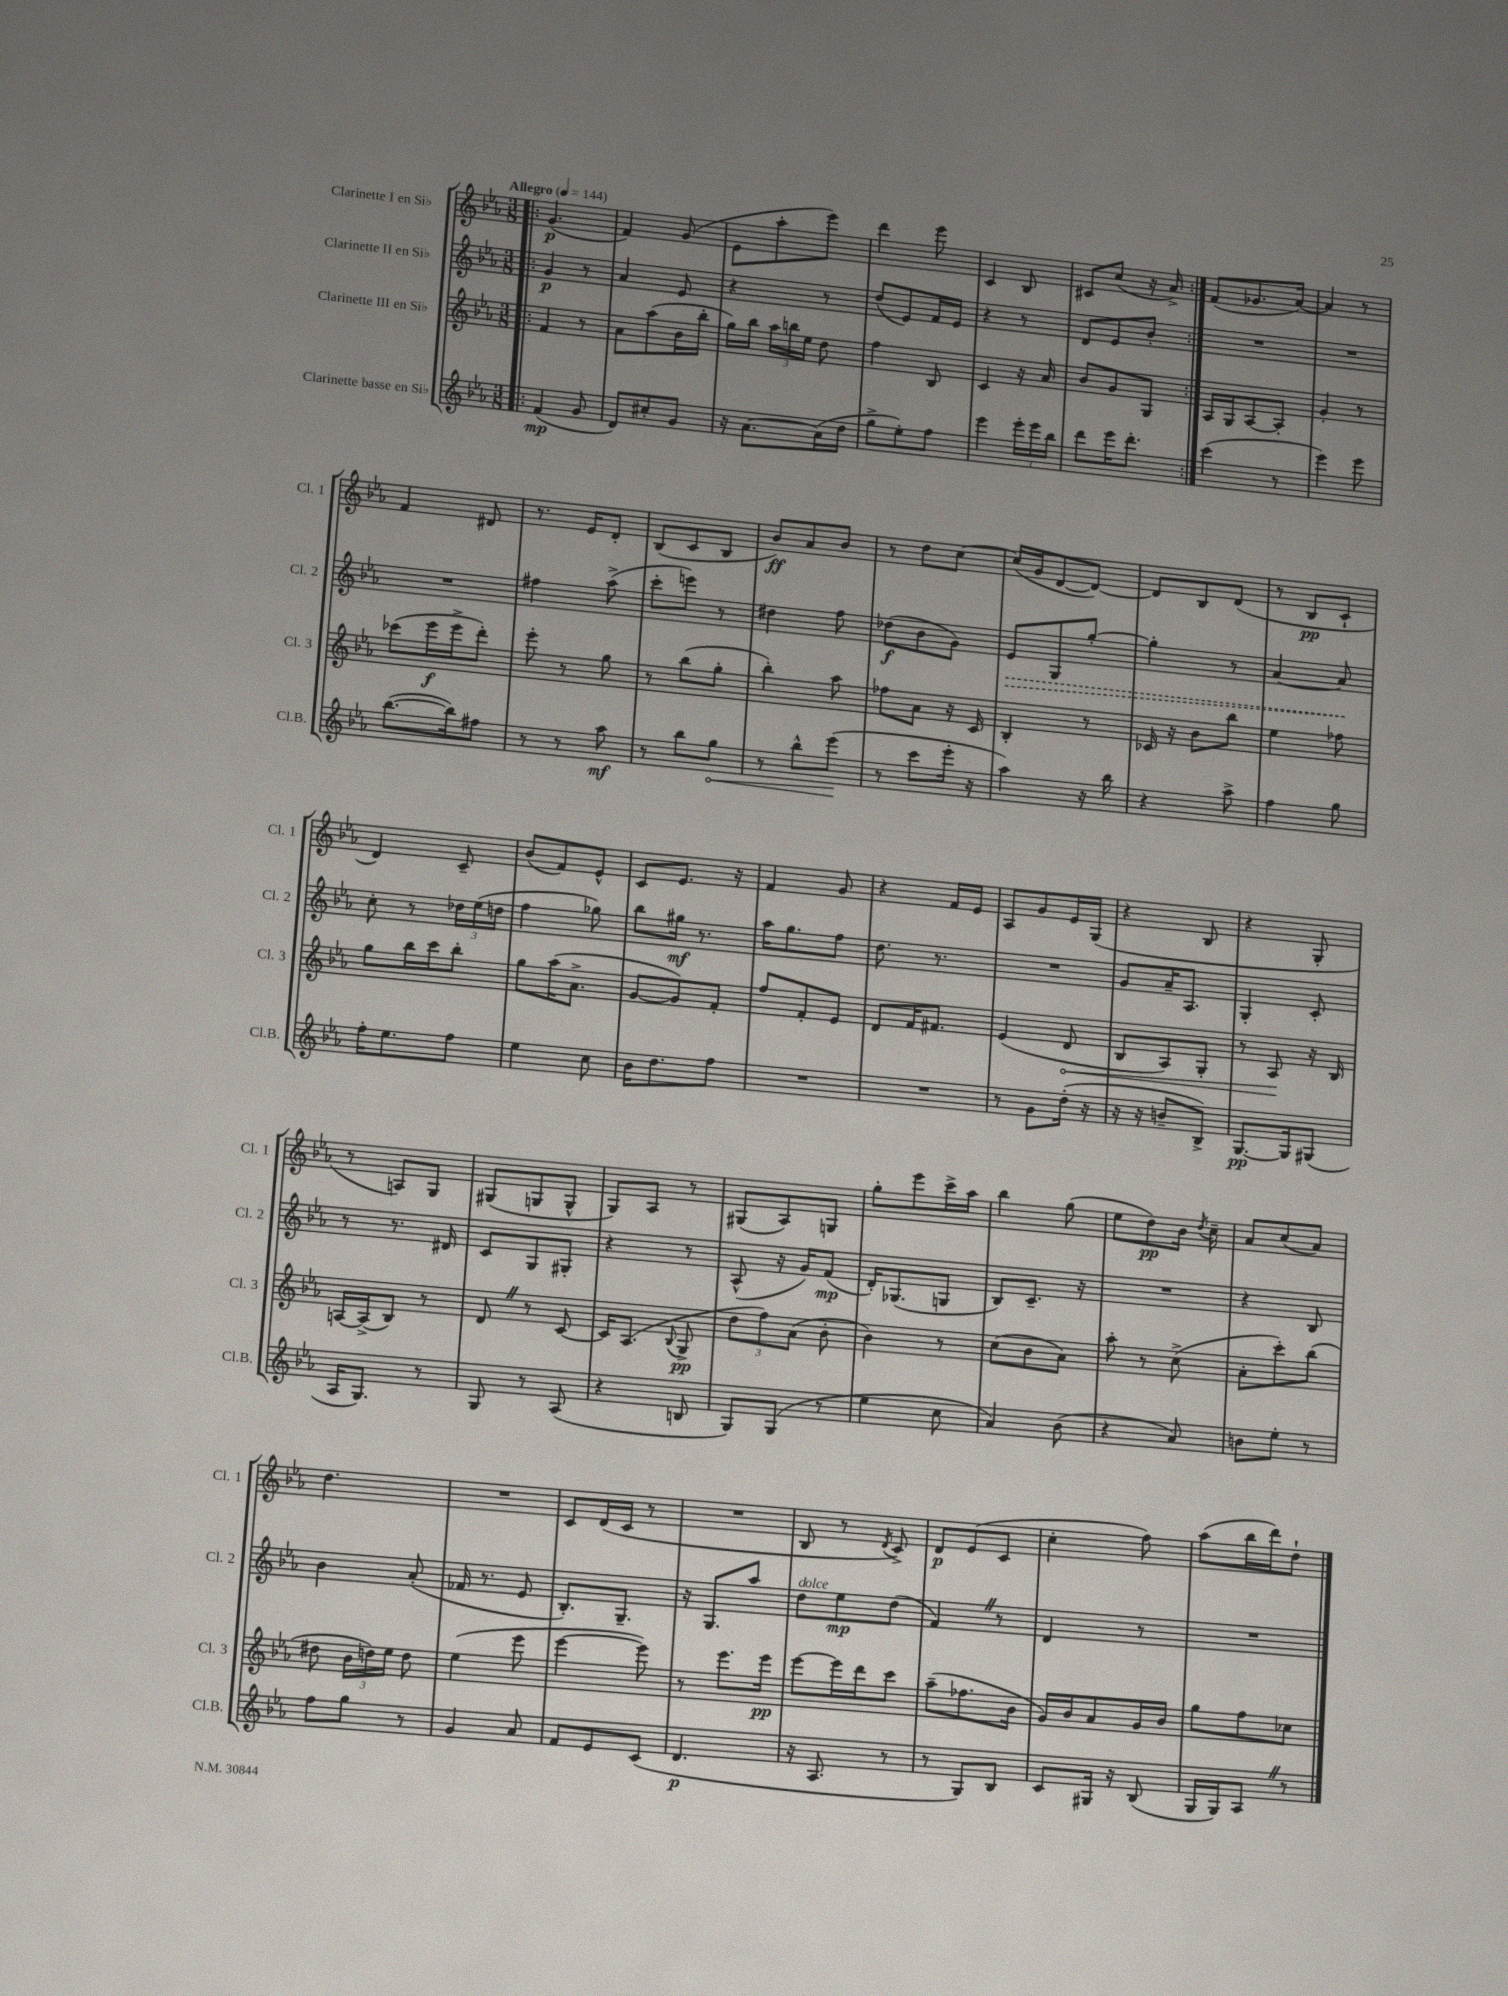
<<
\new StaffGroup <<
\new Staff = "s0" \with { instrumentName = "Clarinette I en Sib" shortInstrumentName = "Cl. 1" } {
    \clef treble \key ees \major \numericTimeSignature \time 3/8 \tempo "Allegro" 4 = 144
    \autoBeamOff \repeat volta 2 { \bar ".|:" g'4.\p( |
    f'4) g'8( |
    ees'8[ aes''8-. ees'''8]) |
    d'''4 ees'''8 |
    c'4 bes8 |
    cis'8[ c''8]( r16 aes'16->) | }
    f'8[( ges'8. aes'16]~) |
    aes'4 r8 |
    f'4 dis'8 |
    r8. ees'16[ d'8]-. |
    bes8[( c'8 bes8] |
    bes'8[\ff) aes'8 bes'8] |
    r8 d''8[ c''8]~ |
    c''16[( g'16 d'8~ d'8]~) |
    d'8[ bes8 d'8]( |
    r8 bes8[\pp c'8]-! |
    d'4) c'8-- |
    bes'8[( f'8) ees'8]-^ |
    c'8[ ees'8.] r16 |
    f'4 g'8 |
    r4 f'16[ ees'16] |
    aes8[ g'8 ees'16 g16]( |
    r4 bes8 |
    r4 g8-. |
    r8 a8[) g8] |
    gis8[( g8 g8]-^ |
    g8[) aes8] r8 |
    gis8[( aes8) g8] |
    g''8[-. ees'''8 c'''16-> aes''16] |
    bes''4 g''8( |
    ees''8[ d''8\pp) bes'16] \acciaccatura { d''8 } c''16-- |
    aes'8[ c''8( aes'8]) |
    d''4. |
    R4. |
    c'8[ d'16( c'16] r8 |
    R4. |
    bes8 r8 \acciaccatura { d'8 } c'8->) |
    d'8[\p ees'8( c'8] |
    c''4-. f''8) |
    aes''8[( bes''16 d'''16) d''8]-! \bar "|." |
}
\new Staff = "s1" \with { instrumentName = "Clarinette II en Sib" shortInstrumentName = "Cl. 2" } {
    \clef treble \key ees \major \numericTimeSignature \time 3/8
    \autoBeamOff \repeat volta 2 { \bar ".|:" g'4\p r8 |
    aes'4 ees'8 |
    r4 r8 |
    d''8[( ees'8) f'16 ees'16] |
    r4 r8 |
    d'8[ ees'8 bes'8]-. | }
    R4. |
    R4. |
    R4. |
    fis''4 aes''8->( |
    c'''8[-. e'''8]) r8 |
    dis''4 f''8 |
    des''8[\f( bes'8 g'8]) |
    \once \override Hairpin.style = #'dashed-line ees'8[\> g8 g''8]~-. |
    g''4-. r8 |
    aes'4~ aes'8\! |
    c''8-. r8 \tuplet 3/2 { des''16[ ees''16( d''16] } |
    f''4 ges''8) |
    bes''8[ gis''16]\mf r8. |
    aes''16[ g''8. f''8] |
    d''8. r8. |
    R4. |
    g'8[ aes'16-- aes8.] |
    g4-. c'8-. |
    r8 r8. dis'16 |
    c'8[ g8 gis8]-. |
    r4 r8 |
    aes8-^( r16 g'16[) f'8]\mp( |
    d'16[-.) ges8.( g8] |
    bes8[) c'8.]-- r16 |
    R4. |
    r4 bes8 |
    bes'4 aes'8-.( |
    fes'16 r8. ees'8 |
    bes8.[-.) g8.]-- |
    r16 g8.[ aes''8] |
    d''8[^\markup { \italic "dolce" } ees''8\mp d''8]( |
    f'4) \once \override BreathingSign.text = \markup { \musicglyph "scripts.caesura.straight" } \breathe r8 |
    d'4 r8 |
    R4. \bar "|." |
}
\new Staff = "s2" \with { instrumentName = "Clarinette III en Sib" shortInstrumentName = "Cl. 3" } {
    \clef treble \key ees \major \numericTimeSignature \time 3/8
    \autoBeamOff \repeat volta 2 { \bar ".|:" f'4 r8 |
    aes'8[ aes''8( bes'16 bes''16]-. |
    g''16[) bes''16] \tuplet 3/2 { aes''16[ b''16 ees''16] } d''8 |
    f''4 bes8 |
    c'4 r16 aes'16 |
    bes'8[ g'8 g8] | }
    aes16[ g16 aes8~ aes8]-. |
    g'4-. r8 |
    ces'''8[( ees'''16\f ees'''16-> d'''8]-.) |
    ees'''8-. r8 g''8 |
    r8 bes''8[( g''8]-. |
    bes''4-.) aes''8 |
    fes''8[ aes'8] r16 c'16 |
    bes4-. r8 |
    ces'16 r16 bes'8[ bes''8] |
    ees''4 fes''8 |
    g''8[ bes''16 c'''16 bes''8]-. |
    g''8[ aes''16( aes'8.]-> |
    g'8[~ g'8) f'8]-. |
    f''8[ f'8-. ees'8] |
    d'8[ f'16 fis'8.] |
    ees'4( \once \override Hairpin.circled-tip = ##t d'8\< |
    bes8[ aes8) g8]-. |
    r8 aes8\! r16 bes16 |
    a16[~ a16->( bes8]) r8 |
    d'8 \once \override BreathingSign.text = \markup { \musicglyph "scripts.caesura.straight" } \breathe r8 c'8~ |
    c'16[ aes8.]( \appoggiatura { bes8 } g8->\pp |
    \tuplet 3/2 { d''8[ f''8) aes'8]( } bes'8-. |
    bes'4) r8 |
    c''8[( bes'8 aes'8]) |
    aes''8-. r8 c''8->( |
    aes'8[-. c'''8-.) bes''8]( |
    dis''8 \tuplet 3/2 { bes'16[ d''16) ees''16] } d''8 |
    ees''4( ees'''8 |
    ees'''4~ ees'''8) |
    r8 ees'''8.[ ees'''16]\pp |
    ees'''8[~ ees'''16 d'''16 c'''8] |
    aes''8[--( fes''8. bes'16] |
    g'16[) bes'16 aes'8 g'16 bes'16] |
    g''8[ f''8 ces''8] \bar "|." |
}
\new Staff = "s3" \with { instrumentName = "Clarinette basse en Sib" shortInstrumentName = "Cl.B." } {
    \clef treble \key ees \major \numericTimeSignature \time 3/8
    \autoBeamOff \repeat volta 2 { \bar ".|:" f'4\mp( g'8 |
    d'8[) cis''8-. g'8] |
    r16 aes'8.[~ aes'16( d''16] |
    g''8[-> ees''8-.) f''8] |
    ees'''4 \tuplet 3/2 { ees'''16[-. ees'''16 bes''16] } |
    d'''8[ ees'''16 d'''8.]-. | }
    c'''4( r8 |
    ees'''4) ees'''8 |
    bes''8.[~( bes''16) fis''8] |
    r8 r8 aes''8\mf |
    r8 bes''8[ \once \override Hairpin.circled-tip = ##t g''8]\< |
    r8 bes''8[-^ ees'''8]\!( |
    r8 c'''8[ ees'''16]-. r16 |
    aes''4) r16 bes''16 |
    r4 aes''8-> |
    f''4 g''8 |
    f''16[-. ees''8. f''8] |
    ees''4 c''8 |
    bes'16[ d''8. f''8] |
    R4. |
    R4. |
    r8 g'8[ d''16]-.( r16 |
    r16 r16 b'8[-- bes8]->) |
    g8.[~\pp g16 gis8]( |
    aes16[ g8.]) r8 |
    g8 r8 aes8( |
    r4 b8 |
    g8[) g8]( r8 |
    ees''4 c''8 |
    aes'4) bes'8( |
    r4 aes'8) |
    b'8[ ees''8]-. r8 |
    f''8[ g''8] r8 |
    g'4 aes'8 |
    f'8[ ees'8 c'8]( |
    d'4.\p |
    r16 aes8. r8 |
    r8 g8[) bes8] |
    c'8[ gis16] r16 bes8( |
    g16[ g16) aes8] \once \override BreathingSign.text = \markup { \musicglyph "scripts.caesura.straight" } \breathe r8 \bar "|." |
}
>>
>>
\layout { \context { \Score \remove "Bar_number_engraver" } }
